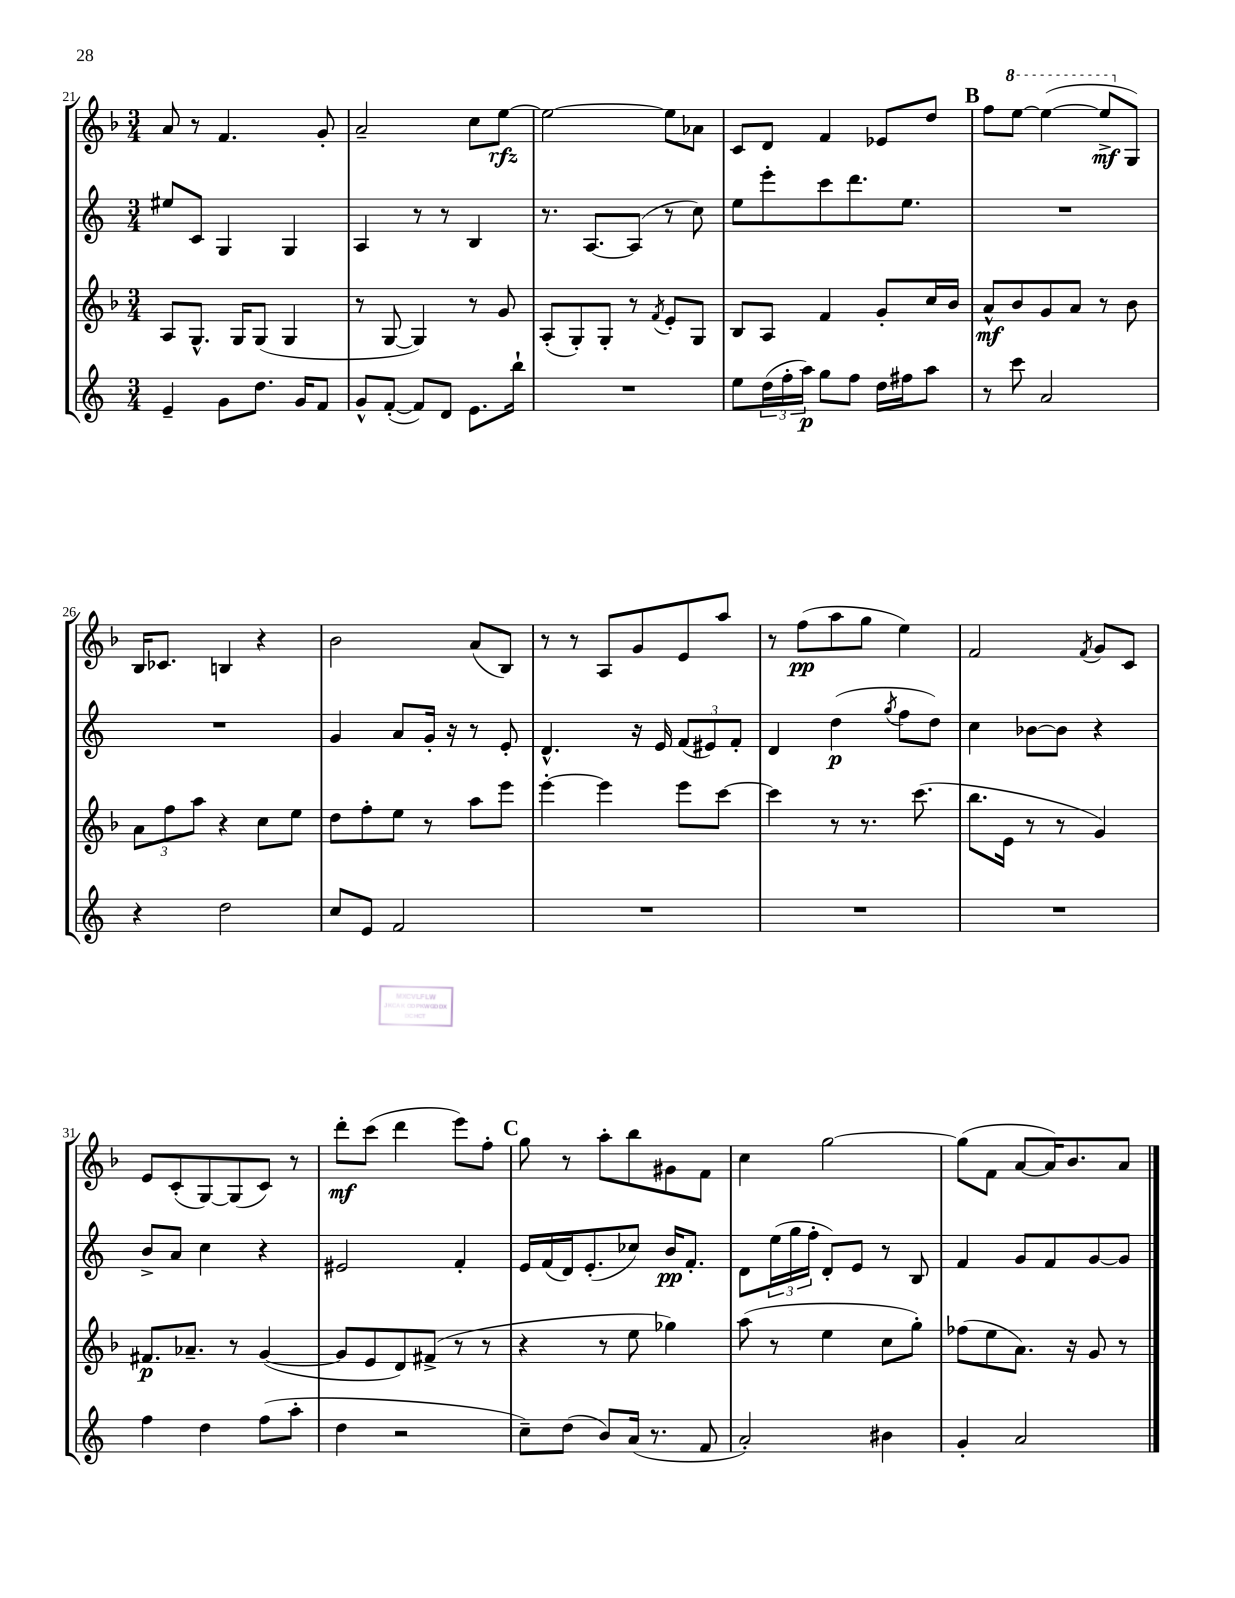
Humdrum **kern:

**kern	**dynam	**kern	**dynam	**kern	**dynam	**kern	**dynam
*part4	*part4	*part3	*part3	*part2	*part2	*part1	*part1
*staff4	*staff4	*staff3	*staff3	*staff2	*staff2	*staff1	*staff1
*clefG2	*	*clefG2	*	*clefG2	*	*clefG2	*
*k[]	*	*k[b-]	*	*k[]	*	*k[b-]	*
*M3/4	*	*M3/4	*	*M3/4	*	*M3/4	*
=21	=21	=21	=21	=21	=21	=21	=21
4e~/	.	8A/L	.	8ee#X/L	.	8a/	.
.	.	8.G^^/J	.	8c/J	.	8r	.
8g\L	.	.	.	4G/	.	4.f/	.
.	.	16G/KL	.	.	.	.	.
8.dd\J	.	(8G/J	.	.	.	.	.
.	.	4G/	.	4G/	.	.	.
16g/KL	.	.	.	.	.	.	.
8f/J	.	.	.	.	.	8g'/	.
=22	=22	=22	=22	=22	=22	=22	=22
8g^^/L	.	8r	.	4A/	.	2a~/	.
([8f'/J	.	[8G/	.	.	.	.	.
8f/L])	.	4G/])	.	8r	.	.	.
8d/J	.	.	.	8r	.	.	.
8.e\L	.	8r	.	4B/	.	8cc\L	.
.	.	8g/	.	.	.	[8ee\J	rfz
16bb`\Jk	.	.	.	.	.	.	.
=23	=23	=23	=23	=23	=23	=23	=23
2.r	.	(8A'/L	.	8.r	.	2ee\_	.
.	.	8G'/)	.	.	.	.	.
.	.	.	.	[8.A/L	.	.	.
.	.	8G'/J	.	.	.	.	.
.	.	8r	.	(8A/J]	.	.	.
.	.	8qf/	.	.	.	.	.
.	.	8e'/L	.	8r	.	8ee\L]	.
.	.	8G/J	.	8cc\)	.	8a-X\J	.
=24	=24	=24	=24	=24	=24	=24	=24
8ee\L	.	8B-/L	.	8ee\L	.	8c/L	.
(24dd\L	.	8A/J	.	8eee'\	.	8d/J	.
24ff'\	.	.	.	.	.	.	.
24aa\JJ)	p	.	.	.	.	.	.
8gg\L	.	4f/	.	8ccc\	.	4f/	.
8ff\J	.	.	.	8.ddd\	.	.	.
16dd\LL	.	8g'/L	.	.	.	8e-X/L	.
16ff#X\J	.	.	.	8.ee\J	.	.	.
8aa\J	.	16cc/L	.	.	.	8dd/J	.
.	.	16b-/JJ	.	.	.	.	.
!!LO:REH:place=s1:t=B
=25	=25	=25	=25	=25	=25	=25	=25
8r	.	8a^^/L	mf	2.r	.	8ff\L	.
*	*	*	*	*	*	*8va	*
8ccc\	.	8b-/	.	.	.	[8eee\J	.
2a/	.	8g/	.	.	.	(4eee\_	.
.	.	8a/J	.	.	.	.	.
.	.	8r	.	.	.	8eee^/L]	mf
*	*	*	*	*	*	*X8va	*
.	.	8b-\	.	.	.	8G/J)	.
!!LO:LB:g=z
=26	=26	=26	=26	=26	=26	=26	=26
4r	.	12a\L	.	2.r	.	16B-/KL	.
.	.	.	.	.	.	8.c-X/J	.
.	.	12ff\	.	.	.	.	.
.	.	12aa\J	.	.	.	.	.
2dd\	.	4r	.	.	.	4Bn/	.
.	.	8cc\L	.	.	.	4r	.
.	.	8ee\J	.	.	.	.	.
=27	=27	=27	=27	=27	=27	=27	=27
8cc/L	.	8dd\L	.	4g/	.	2b-\	.
8e/J	.	8ff'\	.	.	.	.	.
2f/	.	8ee\J	.	8a/L	.	.	.
.	.	8r	.	16g'/Jk	.	.	.
.	.	.	.	16r	.	.	.
.	.	8aa\L	.	8r	.	(8a/L	.
.	.	8eee\J	.	8e'/	.	8B-/J)	.
=28	=28	=28	=28	=28	=28	=28	=28
2.r	.	[4eee'\	.	4.d^^/	.	8r	.
.	.	.	.	.	.	8r	.
.	.	4eee\]	.	.	.	8A/L	.
.	.	.	.	16r	.	8g/	.
.	.	.	.	16e/	.	.	.
.	.	8eee\L	.	(12f/L	.	8e/	.
.	.	.	.	12e#X/)	.	.	.
.	.	[8ccc\J	.	.	.	8aa/J	.
.	.	.	.	12f'/J	.	.	.
=29	=29	=29	=29	=29	=29	=29	=29
2.r	.	4ccc\]	.	4d/	.	8r	.
.	.	.	.	.	.	(8ff\L	pp
.	.	8r	.	(4dd\	p	8aa\	.
.	.	8.r	.	.	.	8gg\J	.
.	.	.	.	8qgg/	.	.	.
.	.	.	.	8ff\L	.	4ee\)	.
.	.	(8.ccc\	.	.	.	.	.
.	.	.	.	8dd\J)	.	.	.
=30	=30	=30	=30	=30	=30	=30	=30
2.r	.	8.bb-\L	.	4cc\	.	2f/	.
.	.	16e\Jk	.	.	.	.	.
.	.	8r	.	[8b-X\L	.	.	.
.	.	8r	.	8b-\J]	.	.	.
.	.	.	.	.	.	8qf/	.
.	.	4g/)	.	4r	.	8g/L	.
.	.	.	.	.	.	8c/J	.
!!LO:LB:g=z
=31	=31	=31	=31	=31	=31	=31	=31
4ff\	.	8.f#X/L	p	8b^/L	.	8e/L	.
.	.	.	.	8a/J	.	(8c'/	.
.	.	8.a-X~/J	.	.	.	.	.
4dd\	.	.	.	4cc\	.	[8G/)	.
.	.	8r	.	.	.	(8G/]	.
(8ff\L	.	([4g/	.	4r	.	8c/J)	.
8aa'\J	.	.	.	.	.	8r	.
=32	=32	=32	=32	=32	=32	=32	=32
4dd\	.	8g/L]	.	2e#X/	.	8ddd'\L	mf
.	.	8e/	.	.	.	(8ccc\J	.
2r	.	8d/)	.	.	.	4ddd\	.
.	.	(8f#X^/J	.	.	.	.	.
.	.	8r	.	4f'/	.	8eee\L)	.
.	.	8r	.	.	.	8ff'\J	.
!!LO:REH:place=s1:t=C
=33	=33	=33	=33	=33	=33	=33	=33
8cc~\L)	.	4r	.	16e/LL	.	8gg\	.
.	.	.	.	(16f/	.	.	.
(8dd\J	.	.	.	16d/J)	.	8r	.
.	.	.	.	(8.e'/	.	.	.
8b/L)	.	8r	.	.	.	8aa'\L	.
(16a/Jk	.	8ee\	.	8cc-X/J)	.	8bb-\	.
8.r	.	.	.	.	.	.	.
.	.	4gg-X\)	.	16b/KL	pp	8g#X\	.
.	.	.	.	8.f'/J	.	.	.
8f/	.	.	.	.	.	8f\J	.
=34	=34	=34	=34	=34	=34	=34	=34
2a'/)	.	(8aa\	.	8d\L	.	4cc\	.
.	.	8r	.	(24ee\L	.	.	.
.	.	.	.	24gg\	.	.	.
.	.	.	.	24ff'\JJ	.	.	.
.	.	4ee\	.	8d'/L)	.	[2gg\	.
.	.	.	.	8e/J	.	.	.
4b#X\	.	8cc\L	.	8r	.	.	.
.	.	8gg'\J)	.	8B/	.	.	.
=35	=35	=35	=35	=35	=35	=35	=35
4g'/	.	(8ff-X\L	.	4f/	.	(8gg\L]	.
.	.	8ee\	.	.	.	8f\J	.
2a/	.	8.a\J)	.	8g/L	.	[8a/L	.
.	.	.	.	8f/	.	16a/K])	.
.	.	16r	.	.	.	8.b-/	.
.	.	8g/	.	[8g/	.	.	.
.	.	8r	.	8g/J]	.	8a/J	.
==	==	==	==	==	==	==	==
*-	*-	*-	*-	*-	*-	*-	*-
